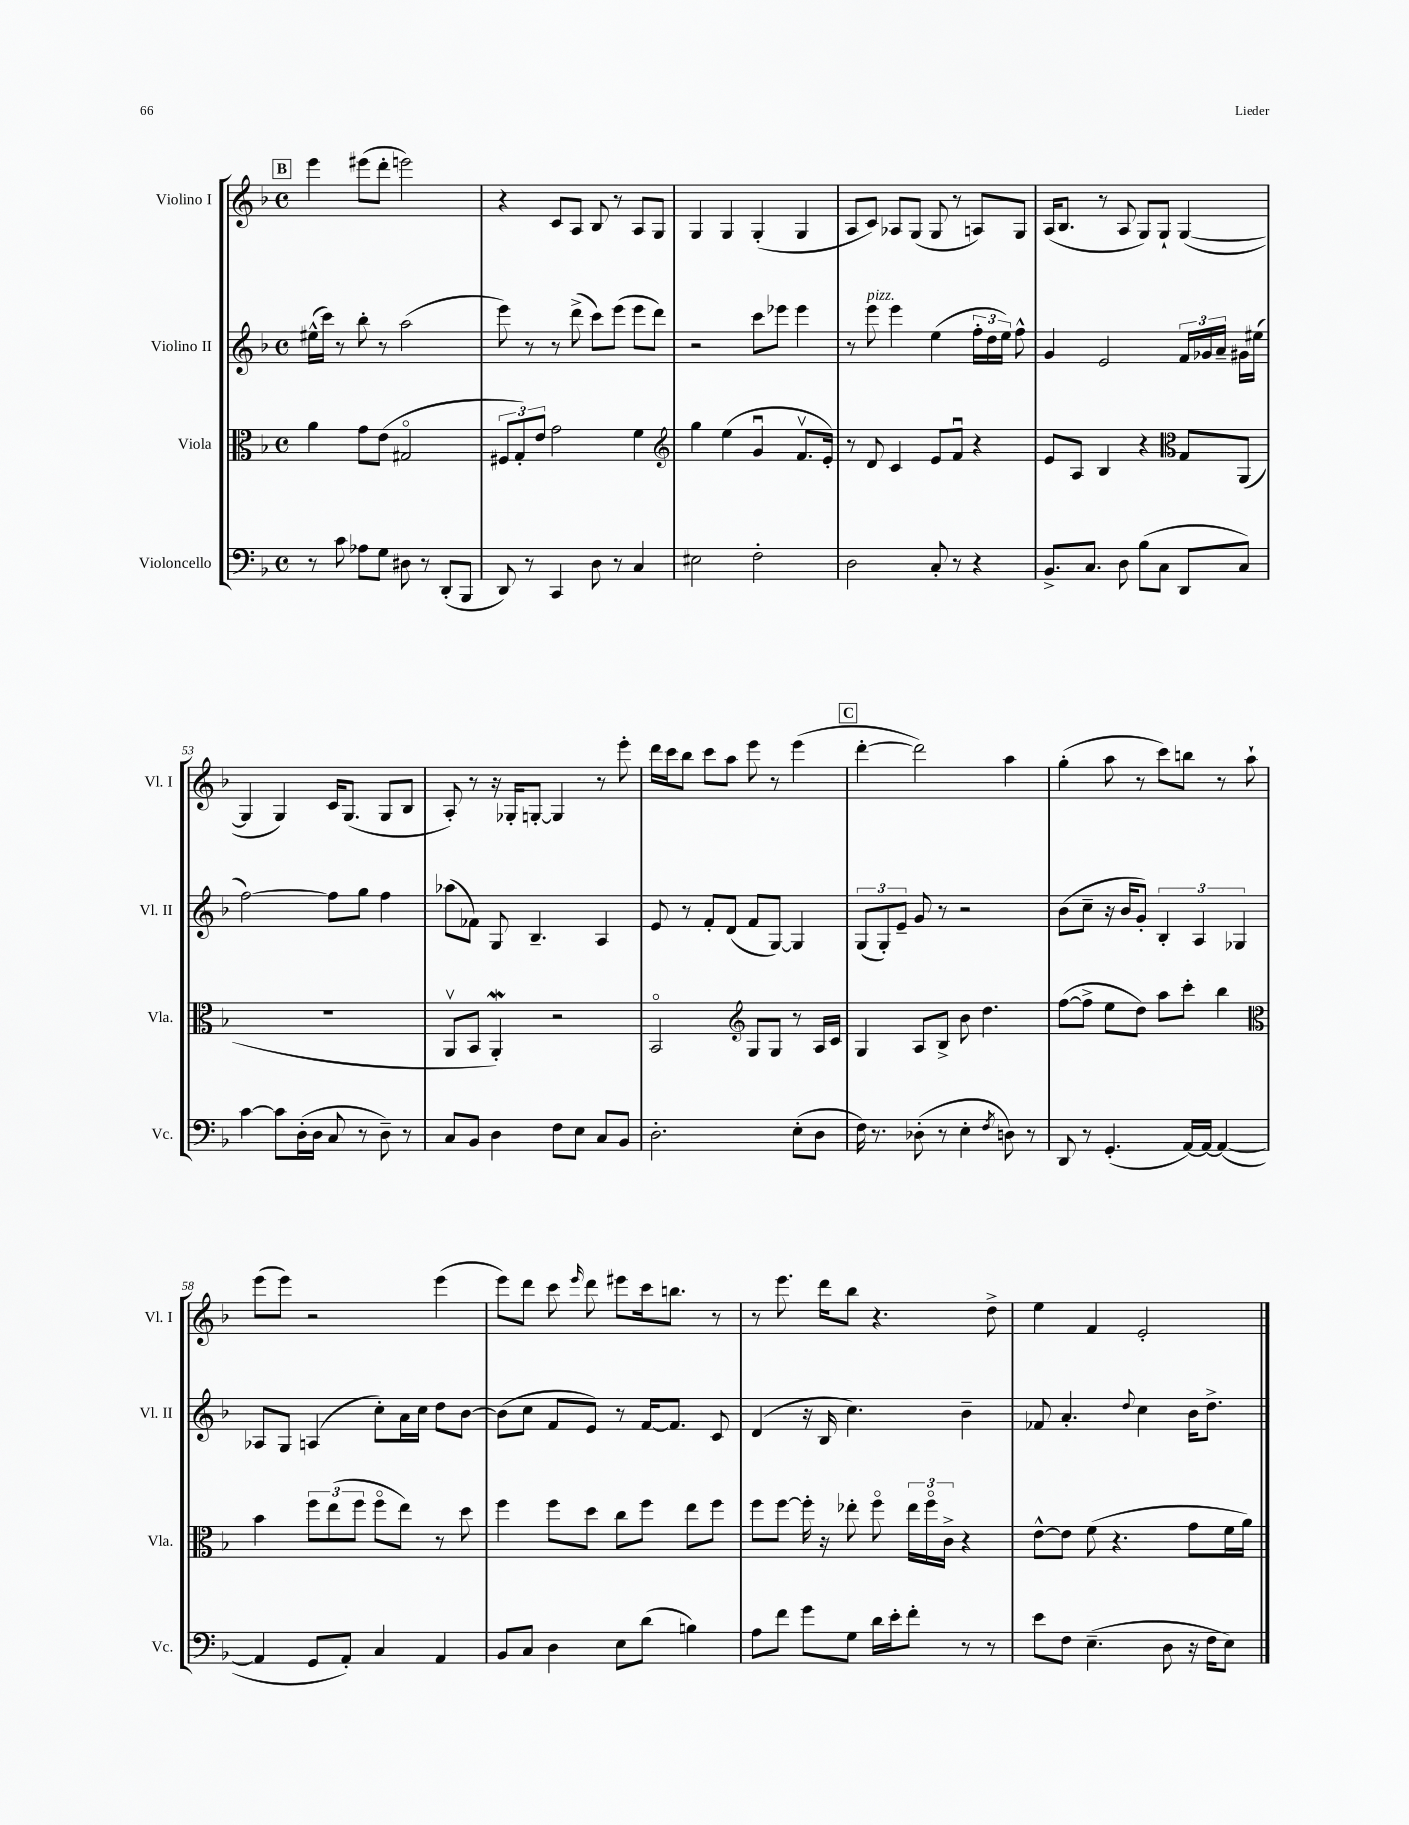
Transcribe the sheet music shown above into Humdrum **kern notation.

**kern	**kern	**kern	**kern
*part4	*part3	*part2	*part1
*staff4	*staff3	*staff2	*staff1
*I"Violoncello	*I"Viola	*I"Violino II	*I"Violino I
*I'Vc.	*I'Vla.	*I'Vl. II	*I'Vl. I
*clefF4	*clefC3	*clefG2	*clefG2
*k[b-]	*k[b-]	*k[b-]	*k[b-]
*M4/4	*M4/4	*M4/4	*M4/4
*met(c)	*met(c)	*met(c)	*met(c)
!!LO:REH:place=s1:t=B
=48	=48	=48	=48
8r	4a\	(16ee#X^^\LL	4eee\
.	.	16ccc\JJ)	.
8c\	.	8r	.
8A-X\L	8g\L	8bb-'\	(8eee#X\L
8G\J	(8e\J	8r	8ddd'\J
8D#X\	2G#X/	(2aa\	2eeen\)
8r	.	.	.
(8DD'/L	.	.	.
8BBB-/J	.	.	.
=49	=49	=49	=49
8DD/)	12F#X/L	8eee\)	4r
.	12G'/)	.	.
8r	.	8r	.
.	12e/J	.	.
4CC/	2g\	8r	8c/L
.	.	(8ddd^\	8A/J
8D\	.	8ccc\L)	8B-/
8r	.	(8eee\J	8r
4C/	4f\	8eee\L	8A/L
.	.	8ddd\J)	8G/J
=50	=50	=50	=50
*	*clefG2	*	*
2E#X\	4gg\	2r	4G/
.	(4ee\	.	4G/
2F'\	4gu/	8ccc\L	(4G'/
.	.	8eee-X\J	.
.	8.fv/L	4eee-\	4G/
.	16e'/Jk)	.	.
=51	=51	=51	=51
2D\	8r	8r	8A/L
!	!	!LO:TX:a:i:t=pizz.	!
.	8d/	8eee\	8c/J)
.	4c/	4eee\	8A-X/L
.	.	.	(8G/J
8C'/	8e/L	(4ee\	8G/
8r	8fu/J	.	8r
4r	4r	24ff'\LL	8An/L)
.	.	24dd\	.
.	.	24ee\JJ)	.
.	.	8ff^^\	8G/J
=52	=52	=52	=52
8.BB-^/L	8e/L	4g/	(16A/KL
.	.	.	8.B-/J
.	8A/J	.	.
8.C/J	.	.	.
.	4B-/	2e/	8r
8D\	.	.	8A/
(8B-\L	4r	.	8G/L)
8C\J	.	.	8G`/J
*	*clefC3	*	*
8DD/L	8G/L	24f/LL	([4G/
.	.	24g-X/	.
.	.	24a~/JJ	.
8C/J)	(8AA/J	16g#X\LL	.
.	.	(16ee#X\JJ	.
!!LO:LB:g=z
=53	=53	=53	=53
[4c\	1r	[2ff\)	4G/]
8c\L]	.	.	4G/)
(16D'\L	.	.	.
16D\JJ	.	.	.
8C/	.	8ff\L]	16c/KL
.	.	.	(8.G/J
8r	.	8gg\J	.
8D~\)	.	4ff\	8G/L
8r	.	.	8B-/J
=54	=54	=54	=54
8C/L	8AAv/L	(8aa-X\L	8A'/)
8BB-/J	8BB-/J	8f-X\J)	8r
4D\	4AAW'/)	8G/	16r
.	.	.	16G-X'/KL
.	.	4.B-~/	[8Gn'/J
8F\L	2r	.	4G/]
8E\J	.	.	.
8C/L	.	4A/	8r
8BB-/J	.	.	8eee'\
=55	=55	=55	=55
2.D'\	2BB-/	8e/	16ddd\LL
.	.	.	16ccc\J
.	.	8r	8bb-\J
.	.	8f'/L	8ccc\L
.	.	(8d/J	8aa\J
*	*clefG2	*	*
.	8G/L	8f/L	8eee\
.	8G/J	[8G/J)	8r
(8E'\L	8r	4G/]	(4eee\
8D\J	16A/LL	.	.
.	16c/JJ	.	.
!!LO:REH:place=s1:t=C
=56	=56	=56	=56
16F\)	4G/	(12G/L	[4ddd'\
8.r	.	.	.
.	.	12G'/)	.
.	.	12e~/J	.
(8D-X'\	8A/L	8g/	2ddd\])
8r	8B-^/J	8r	.
4E'\	8b-\	2r	.
.	4.dd\	.	.
8qF/	.	.	.
8Dn\)	.	.	4aa\
8r	.	.	.
=57	=57	=57	=57
8DD/	([8ff\L	(8b-\L	(4gg'\
8r	8ff^\J]	8cc~\J	.
(4.GG'/	8ee\L	16r	8aa\
.	.	16b-/KL	.
.	8dd\J)	8g'/J)	8r
.	8aa\L	6B-'/	8ccc\L)
[16AA/LL)	8ccc'\J	.	8bbn\J
.	.	6A/	.
16AA/JJ_	.	.	.
(4AA/_	4bb-\	.	8r
.	.	6G-X/	.
.	.	.	8aa`\
!!LO:LB:g=z
=58	=58	=58	=58
*	*clefC3	*	*
4AA/]	4b-\	8A-X/L	(8eee\L
.	.	8G/J	8eee\J)
8GG/L	12ff\L	(4An/	2r
.	(12ee\	.	.
8AA'/J)	.	.	.
.	12ff\J	.	.
4C/	8ff\L	8cc'\L)	.
.	8ee\J)	16a\L	.
.	.	16cc\JJ	.
4AA/	8r	8dd\L	(4eee\
.	8dd\	[8b-\J	.
=59	=59	=59	=59
8BB-/L	4ff\	(8b-\L]	8eee\L)
8C/J	.	8cc\J	8ddd\J
4D\	8ff\L	8f/L	8ccc\
.	.	.	16qqeee/
.	8dd\J	8e/J)	8ddd\
8E\L	8cc\L	8r	8eee#X\L
(8d\J	8ff\J	[16f/KL	16ccc\k
.	.	8.f/J]	8.bbn\J
4Bn\)	8ee\L	.	.
.	8ff\J	8c/	8r
=60	=60	=60	=60
8A\L	8ff\L	(4d/	8r
8f\J	[8ff\J	.	8.eee\
8g\L	16ff'\]	16r	.
.	16r	16B-/	16ddd\KL
8G\J	8ee-X'\	4.cc\)	8bb-\J
16d\LL	8ff\	.	4.r
16e'\J	.	.	.
8f'\J	24ee-\LL	.	.
.	24ff\	.	.
.	24c^\JJ	.	.
8r	4r	4b-~\	.
8r	.	.	8dd^\
=61	=61	=61	=61
8e\L	[8e^^\L	8f-X/	4ee\
8F\J	8e\J]	4.a'/	.
(4.E~\	(8f\	.	4f/
.	4.r	.	.
.	.	8qqdd/	.
.	.	4cc\	2e'/
8D\	.	.	.
16r	8g\L	16b-\KL	.
16F\KL	.	8.dd^\J	.
8E\J)	16f\L	.	.
.	16a\JJ)	.	.
==	==	==	==
*-	*-	*-	*-
